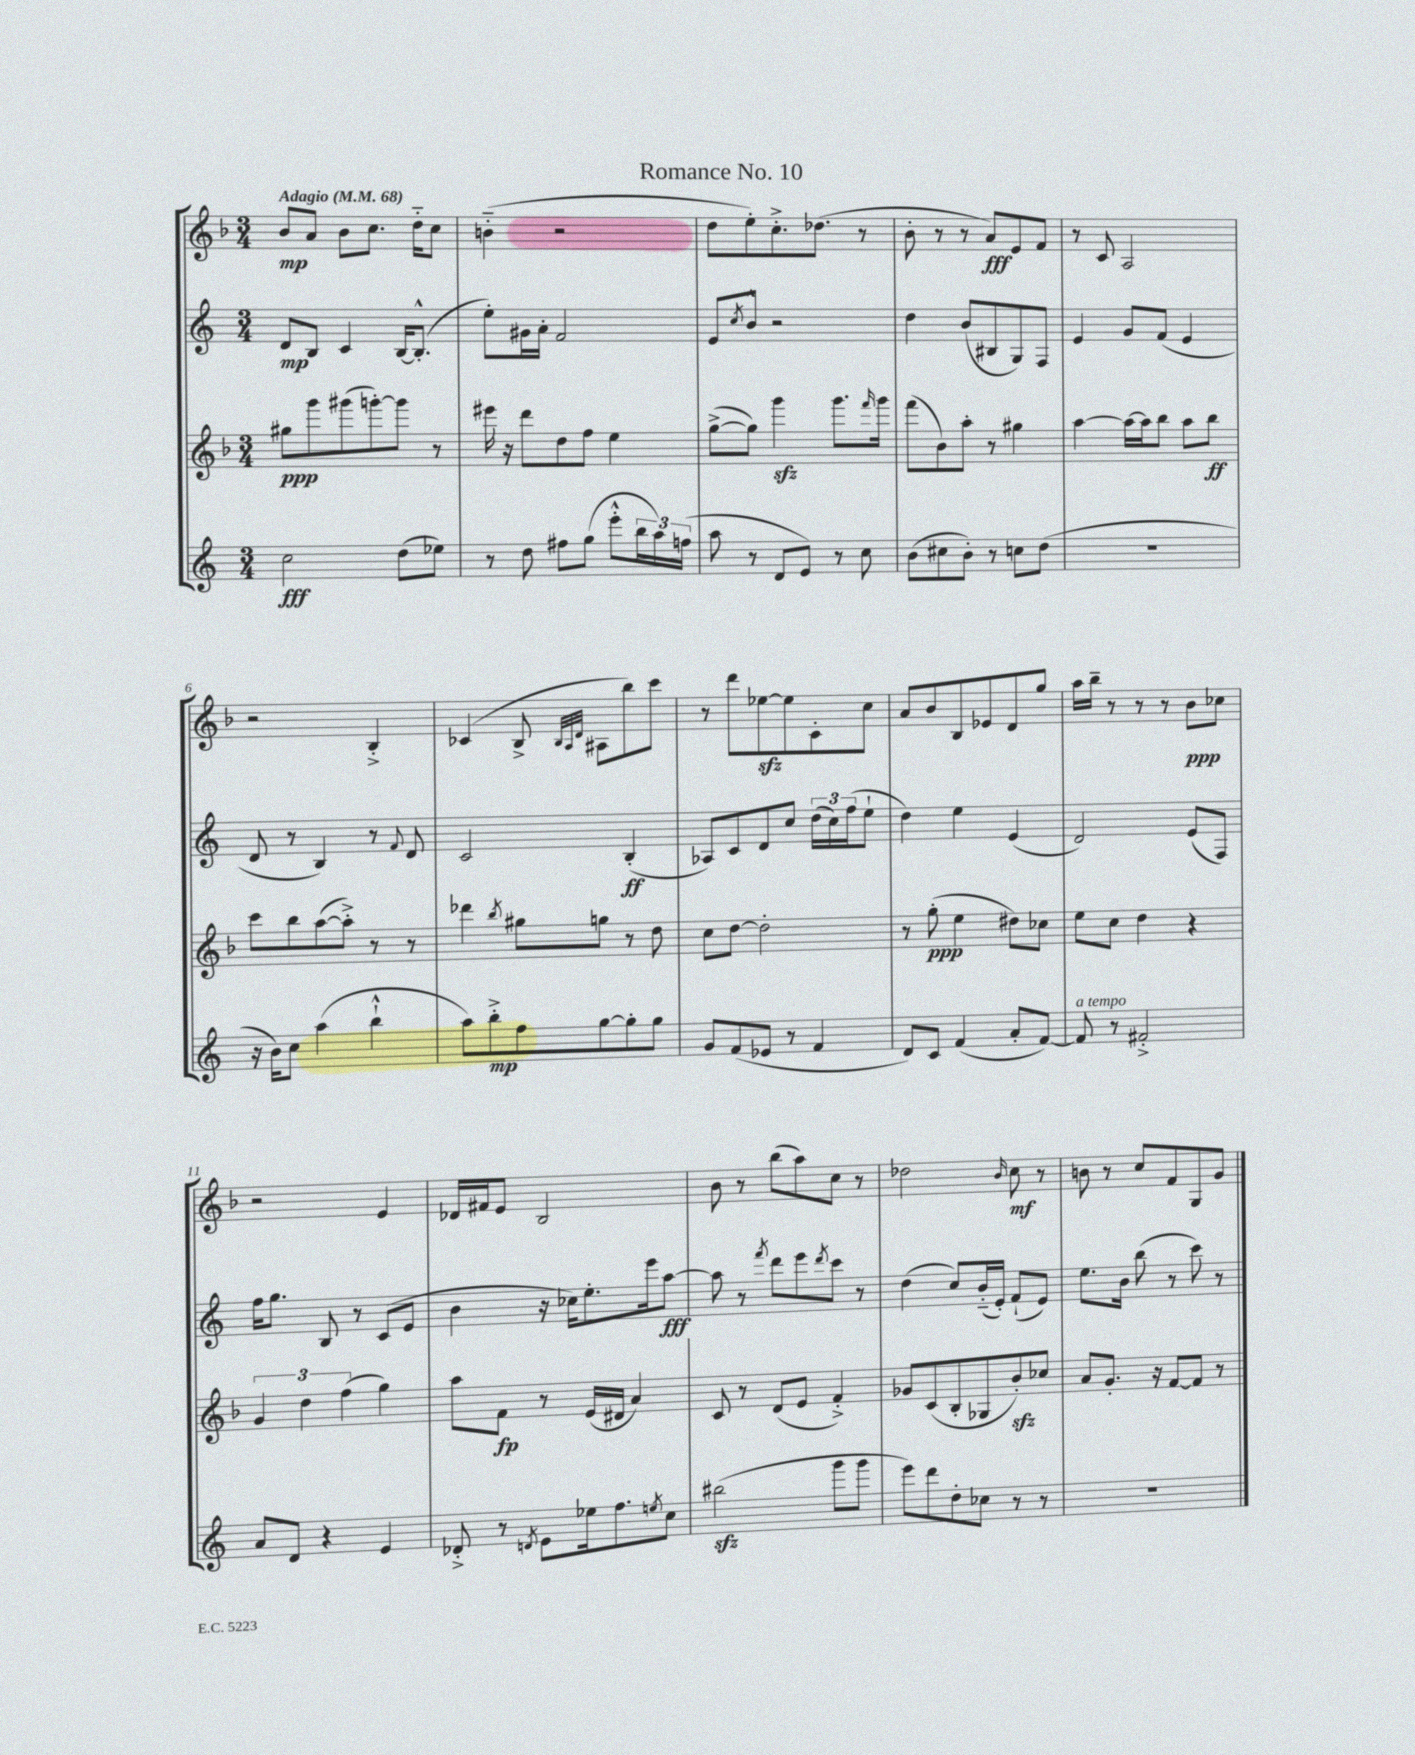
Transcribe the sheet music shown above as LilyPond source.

\header { title = "Romance No. 10" }
<<
\new StaffGroup <<
\new Staff = "s0" {
    \clef treble \key f \major \numericTimeSignature \time 3/4 \tempo "Adagio" 4 = 68
    bes'8\mp a'8 bes'8 c''8. d''16-_ c''8 |
    b'4-_( r2 |
    d''8 e''8-.) c''8.-.-> des''8.( r8 |
    bes'8-. r8 r8 a'8\fff) e'8 f'8 |
    r8 c'8 a2 |
    r2 bes4-.-> |
    ces'4( bes8-> \grace { bes32 a32 d'32 } ais8 bes''8) c'''8 |
    r8 d'''8 ees''8~\sfz ees''8 c'8-. c''8 |
    a'8 bes'8 bes8 ees'8 d'8 g''8 |
    a''16 bes''16-- r8 r8 r8 bes'8\ppp ces''8 |
    r2 e'4 |
    des'16 fis'16 e'8 bes2 |
    bes'8 r8 bes''8( a''8) c''8 r8 |
    des''2 \grace { bes'16 } c''8\mf r8 |
    b'8 r8 c''8 f'8 g8 g'8 \bar "|." |
}
\new Staff = "s1" {
    \clef treble \key c \major \numericTimeSignature \time 3/4
    d'8\mp b8 c'4 b16~ b8.-.-^( |
    e''8-.) gis'16 a'16-. f'2 |
    e'8 \acciaccatura { c''8 } b'8-^ r2 |
    d''4 b'8( bis8 g8) f8 |
    e'4 g'8 f'8( e'4 |
    d'8 r8 b4) r8 \appoggiatura { f'8 } d'8 |
    c'2 b4-.\ff( |
    aes8) c'8 d'8 c''8 \tuplet 3/2 { d''16( c''16) f''16( } e''8-! |
    d''4) e''4 e'4( |
    d'2) e'8( f8) |
    f''16 g''8. b8 r8 c'8( e'8 |
    b'4 r16 ces''16) e''8.-. e'''16 a''8~\fff |
    a''8 r8 \acciaccatura { f'''8 } d'''8 e'''8 \acciaccatura { d'''8 } c'''8 r8 |
    d''4( c''8) b'16-_( e'16-.) f'8-!( e'8) |
    e''8. b'16 b''8( r8 c'''8) r8 \bar "|." |
}
\new Staff = "s2" {
    \clef treble \key f \major \numericTimeSignature \time 3/4
    gis''8\ppp g'''8 gis'''8( g'''8~-.) g'''8 r8 |
    eis'''16 r16 d'''8 d''8 f''8 e''4 |
    g''8~->( g''8) g'''4\sfz g'''8. \grace { f'''16 } g'''16 |
    f'''8( bes'8) a''8-. r8 gis''4 |
    a''4~ a''16~ a''16 bes''8 a''8 bes''8\ff |
    c'''8 bes''8 a''8~( a''8-.->) r8 r8 |
    des'''4 \acciaccatura { bes''8 } gis''8 g''8 r8 d''8 |
    c''8 d''8~ d''2-. |
    r8 g''8-.\ppp( e''4 dis''8) ces''8 |
    e''8 c''8 d''4 r4 |
    \tuplet 3/2 { g'4 d''4 f''4( } g''4) |
    a''8 f'8\fp r8 e'16( dis'16 a'4) |
    c'8 r8 d'8( e'8 f'4-.->) |
    ges'8 c'8( bes8-. ges8 bes'8-.\sfz) ces''8 |
    a'8 g'8.-. r16 f'8~ f'8 r8 \bar "|." |
}
\new Staff = "s3" {
    \clef treble \key c \major \numericTimeSignature \time 3/4
    c''2\fff d''8( ees''8) |
    r8 d''8 fis''8 g''8( e'''8-.-^ \tuplet 3/2 { b''16 a''16) f''16( } |
    a''8 r8 d'8 e'8) r8 c''8 |
    b'8( cis''8 b'8-.) r8 c''8 d''8( |
    R2. |
    r16 b'16) c''8 a''4( b''4-!-^ |
    a''8) b''8-.->\mp f''8 g''8~ g''8-. g''8 |
    g'8 f'8( ees'8 r8 f'4 |
    d'8) c'8 f'4( a'8-. f'8~) |
    f'8^\markup { \italic "a tempo" } r8 fis'2-.-> |
    a'8 d'8 r4 e'4 |
    des'8-.-> r8 \acciaccatura { d'8 } e'8 ees''16 f''8. \acciaccatura { e''8 } c''8 |
    bis''2\sfz( g'''8 g'''8 |
    e'''8) d'''8 d''8-. ces''8 r8 r8 |
    R2. \bar "|." |
}
>>
>>
